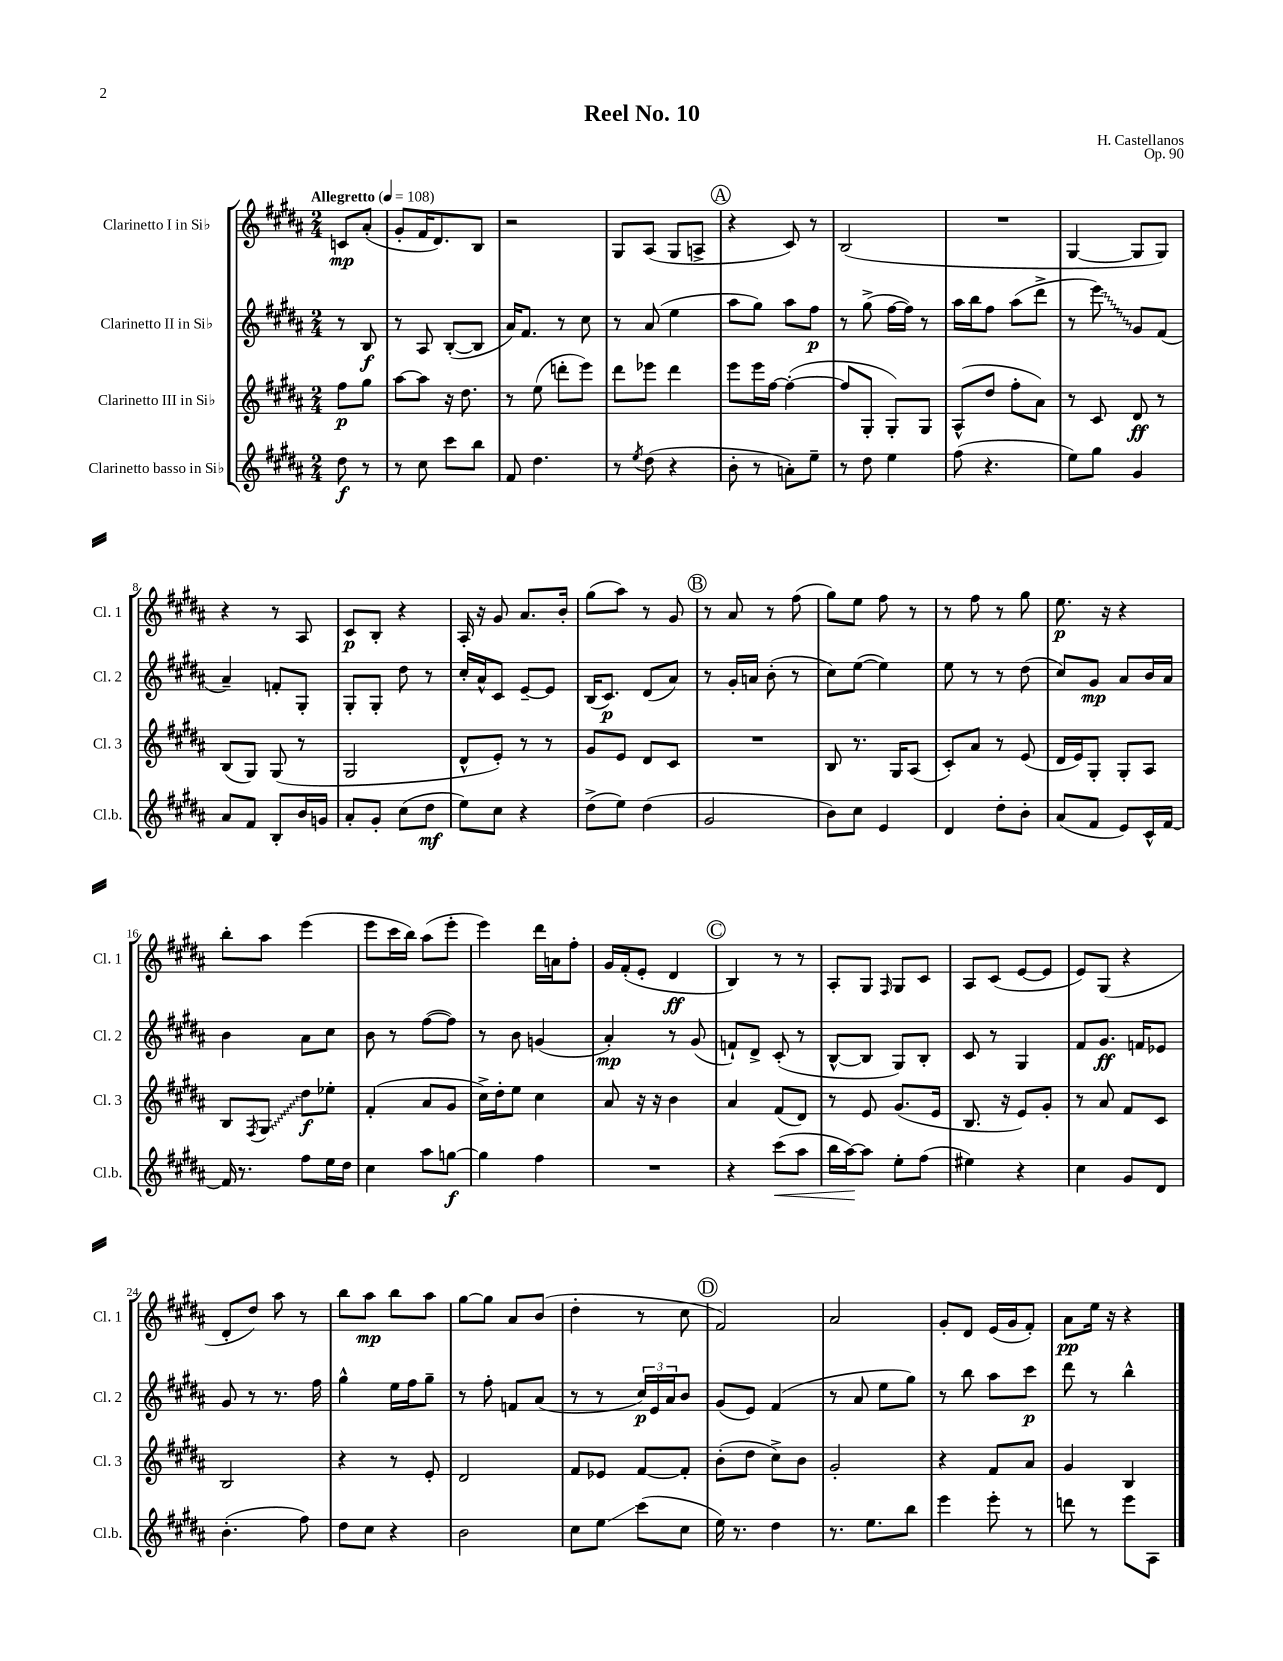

**kern	**kern	**kern	**kern
*staff4	*staff3	*staff2	*staff1
*clefG2	*clefG2	*clefG2	*clefG2
*k[f#c#g#d#a#]	*k[f#c#g#d#a#]	*k[f#c#g#d#a#]	*k[f#c#g#d#a#]
*M2/4	*M2/4	*M2/4	*M2/4
*MM108	*MM108	*MM108	*MM108
8dd#	8ff#	8r	8c
8r	8gg#	8B	(8a#'
=	=	=	=
8r	[8aa#	8r	8g#'
8cc#	8aa#]	8A#	16f#
.	.	.	8.d#)
8ccc#	16r	([8B'	.
.	8.dd#	.	.
8bb	.	8B]	8B
=	=	=	=
8f#	8r	16a#)	2r
.	.	8.f#	.
4.dd#	(8ee	.	.
.	8ddd'	8r	.
.	8eee)	8cc#	.
=	=	=	=
8r	8ddd#	8r	8G#
8qee	.	.	.
(8dd#	8eee-	(8a#	(8A#
4r	4ddd#	4ee	8G#
.	.	.	8A^
=	=	=	=
8b'	8eee	8aa#	4r
8r	16eee	8gg#)	.
.	[16ff#	.	.
8a')	(4ff#'_	8aa#	8c#)
8ee~	.	8ff#	8r
=	=	=	=
8r	8ff#]	8r	(2B
8dd#	8G#'	(8gg#^	.
4ee	8G#')	[16ff#	.
.	.	16ff#])	.
.	8G#	8r	.
=	=	=	=
(8ff#	(8A#^^	16aa#	2r
.	.	16bb	.
4.r	8dd#	8ff#	.
.	8ff#'	(8aa#	.
.	8a#)	8ddd#^	.
=	=	=	=
8ee)	8r	8r	[4G#
8gg#	8c#	8eee)	.
4g#	8d#	8g#	8G#]
.	8r	(8f#	8G#)
=	=	=	=
8a#	(8B	4a#~)	4r
8f#	8G#)	.	.
8B'	(8G#	8f'	8r
16b	8r	8G#'	8A#
16g	.	.	.
=	=	=	=
8a#'	2G#	8G#'	8c#
8g#'	.	8G#'	8B'
(8cc#	.	8dd#	4r
8dd#	.	8r	.
=	=	=	=
8ee)	8d#^^	16cc#'	16A#'
.	.	16a#^^	16r
8cc#	8e')	8c#	8g#
4r	8r	[8e~	8.a#
.	8r	8e]	.
.	.	.	16b'
=	=	=	=
(8dd#^	8g#	(16B	(8gg#
.	.	8.c#)	.
8ee)	8e	.	8aa#)
(4dd#	8d#	(8d#	8r
.	8c#	8a#)	8g#
=	=	=	=
2g#	2r	8r	8r
.	.	16g#'	8a#
.	.	16a	.
.	.	(8b'	8r
.	.	8r	(8ff#
=	=	=	=
8b)	8B	8cc#)	8gg#)
8cc#	8.r	([8ee	8ee
4e	.	4ee])	8ff#
.	16G#	.	.
.	(8A#	.	8r
=	=	=	=
4d#	8c#')	8ee	8r
.	8a#	8r	8ff#
8dd#'	8r	8r	8r
8b'	(8e	(8dd#	8gg#
=	=	=	=
(8a#	16d#	8cc#)	8.ee
.	16e)	.	.
8f#	8G#'	8g#	.
.	.	.	16r
8e)	8G#'	8a#	4r
16c#^^	8A#	16b	.
[16f#	.	16a#	.
=	=	=	=
16f#]	8B	4b	8bb'
8.r	.	.	.
.	8qF#	.	.
.	8G#	.	8aa#
8ff#	8dd#	8a#	(4eee
16ee	8ee-'	8cc#	.
16dd#	.	.	.
=	=	=	=
4cc#	(4f#'	8b	8eee
.	.	8r	16ccc#
.	.	.	16bb)
8aa#	8a#	([8ff#	(8aa#
[8gg	8g#	8ff#])	8eee'
=	=	=	=
4gg]	16cc#^)	8r	4eee)
.	16dd#'	.	.
.	8ee	8b	.
4ff#	4cc#	(4g	16ddd#
.	.	.	16a
.	.	.	8ff#'
=	=	=	=
2r	8a#	4a#')	16g#
.	.	.	(16f#'
.	16r	.	8e'
.	16r	.	.
.	4b	8r	4d#
.	.	(8g#	.
=	=	=	=
4r	4a#	8f`)	4B)
.	.	8d#^	.
(8ccc#	(8f#	(8c#'	8r
8aa#	8d#)	8r	8r
=	=	=	=
16bb	8r	[8B^^	8A#'
[16aa#)	.	.	.
8aa#]	8e	8B]	8G#
.	.	.	16qqF#
8ee'	(8.g#	8G#)	8G#
(8ff#	.	8B'	8c#
.	16e	.	.
=	=	=	=
4ee#)	8.B	8c#	8A#
.	.	8r	(8c#
.	16r	.	.
4r	8e)	4G#	[8e
.	8g#'	.	8e]
=	=	=	=
4cc#	8r	8f#	8e)
.	8a#	8.g#	(8G#
8g#	8f#	.	4r
.	.	16f	.
8d#	8c#	8e-	.
=	=	=	=
(4.b'	2B	8g#	8d#'
.	.	8r	8dd#)
.	.	8.r	8aa#
8ff#)	.	.	8r
.	.	16ff#	.
=	=	=	=
8dd#	4r	4gg#^^	8bb
8cc#	.	.	8aa#
4r	8r	16ee	8bb
.	.	16ff#	.
.	8e'	8gg#~	8aa#
=	=	=	=
2b	2d#	8r	[8gg#
.	.	8ff#'	8gg#]
.	.	8f	8a#
.	.	(8a#	(8b
=	=	=	=
8cc#	8f#	8r	4dd#'
8ee	8e-	8r	.
(8ccc#	[8f#	24cc#)	8r
.	.	24e	.
.	.	24a#	.
8cc#	8f#']	8b	8cc#
=	=	=	=
16ee)	(8b'	(8g#	2f#)
8.r	.	.	.
.	8dd#	8e)	.
4dd#	8cc#^)	(4f#	.
.	8b	.	.
=	=	=	=
8.r	2g#'	8r	2a#
.	.	8a#	.
8.ee	.	.	.
.	.	8ee	.
8bb	.	8gg#)	.
=	=	=	=
4eee	4r	8r	8g#'
.	.	8bb	8d#
8eee'	8f#	8aa#	(16e
.	.	.	16g#
8r	8a#	8ccc#	8f#')
=	=	=	=
8ddd	4g#	8ddd#	8a#
8r	.	8r	16ee
.	.	.	16r
8eee	4B	4bb^^	4r
8A#	.	.	.
==	==	==	==
*-	*-	*-	*-
